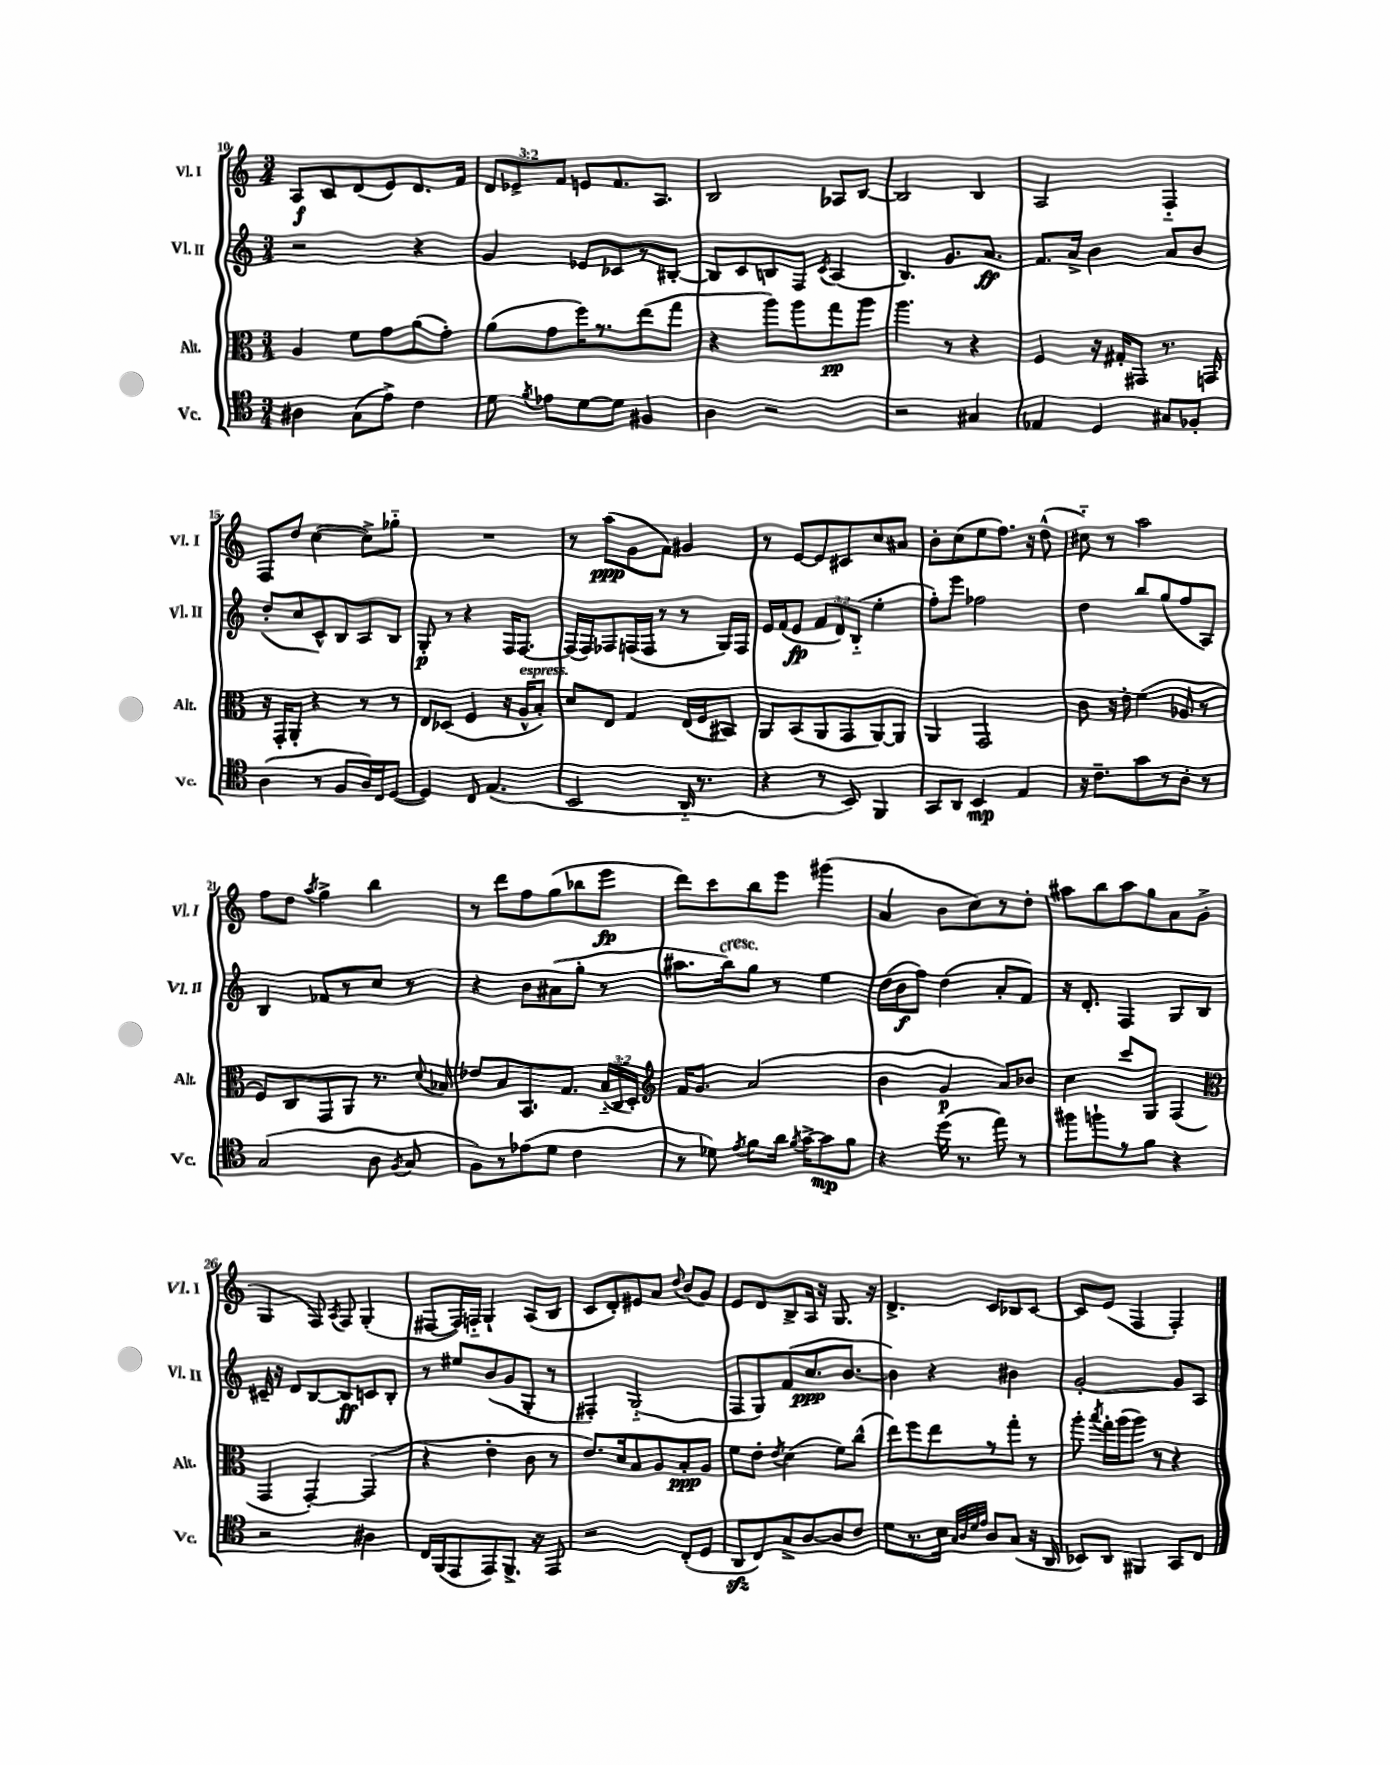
<<
\new StaffGroup <<
\new Staff = "s0" \with { instrumentName = "Vl. I" shortInstrumentName = "Vl. I" } {
    \clef treble \key c \major \numericTimeSignature \time 3/4 \override Staff.TupletNumber.text = #tuplet-number::calc-fraction-text
    \autoBeamOff a8[\f c'8 d'8( e'8) d'8. f'16] |
    \tuplet 3/2 { d'8[ ees'8-> f'8] } e'8[ f'8. a8.] |
    b2 aes8[ b8]~ |
    b2 b4 |
    a2 f4-_ |
    f8[ d''8] c''4~( c''8[->) ges''8]-_ |
    R2. |
    r8 a''8[\ppp( g'8 f'8]) gis'4 |
    r8 e'8[~ e'8 cis'8 c''8 ais'8] |
    b'8[-. c''8( e''8 f''8.]) r16 d''8-^( |
    cis''8-_) r8 a''2 |
    f''8[ d''8] \acciaccatura { a''8 } g''4-> b''4 |
    r8 d'''8[ f''8 g''8( bes''8 e'''8]\fp |
    d'''8[) c'''8 b''8 e'''8] gis'''4( |
    a'4 b'8[ c''8) r8 d''8]-. |
    ais''8[ b''8 ais''8 g''8 a'8 g'8]->( |
    g4 f8) \acciaccatura { a8 } f8 g4-.( |
    fis8[~ fis16) f16]-_ g4-! a8[( b8] |
    c'8[ d'8-.) eis'8 a'8] \appoggiatura { d''8 } b'8[( g'8]) |
    e'8[ d'8 b8-> a16] r16 g8. r16 |
    d'4.-> c'8[ bes8 c'8]~ |
    c'8[ e'8]( f4 f4-.) \bar "|." |
}
\new Staff = "s1" \with { instrumentName = "Vl. II" shortInstrumentName = "Vl. II" } {
    \clef treble \key c \major \numericTimeSignature \time 3/4 \override Staff.TupletNumber.text = #tuplet-number::calc-fraction-text
    \autoBeamOff r2 r4 |
    g'4 ees'8[ ces'8 r8 bis8]~-. |
    bis8[ c'8 b8 f8] \acciaccatura { c'8 } a4( |
    b4.) g'8.[ a'8.]\ff |
    f'8.[ a'16]-> b'4 a'8[ b'8] |
    d''8[-.( c''8 c'8-^) b8 a8 b8] |
    g8-.\p r8 r4 f16[ f8.]~ |
    f16[( f16) fes8 f16( f16] r8 r8 g16[) f16] |
    e'16[ f'16( e'8]\fp \tuplet 3/2 { f'8[ d'8) b8]-_( } e''4-. |
    f''8[-.) e'''8] fes''2 |
    d''4 b''8[ g''8( f''8 a8]) |
    b4 fes'8[ r8 c''8] r8 |
    r4 b'8[ ais'8( g''8]-. r8 |
    ais''8.[ b''16^\markup { \italic "cresc." }) g''8] r8 e''4 |
    d''16[( b'16\f f''8]) d''4( a'8[-. f'8]) |
    r16 d'8.-. f4 g8[ b8] |
    cis'16-- r16 d'8[ b8~ b8\ff c'8 b8]-. |
    r8 eis''8[ b'8( g'8 g8]-. r8 |
    fis4-.) g2-_( |
    f8[ g8) f'8( c''8.\ppp b'8.]~ |
    b'4) r4 bis'4 |
    g'2~-. g'8[ a8] \bar "|." |
}
\new Staff = "s2" \with { instrumentName = "Alt." shortInstrumentName = "Alt." } {
    \clef alto \key c \major \numericTimeSignature \time 3/4 \override Staff.TupletNumber.text = #tuplet-number::calc-fraction-text
    \autoBeamOff a4 f'8[ g'8 a'8( g'8]-.) |
    a'8[( g'8 f''16) r8. e''8( g''8] |
    r4 a''8[) a''8 g''8\pp a''8] |
    a''4. r8 r4 |
    f4 r16 gis16[-. gis,8] r8. g,16 |
    r16 g,16[-. a,8]-. r4 r8 r8 |
    e8[ des8]( f4 r16 a16[-^^\markup { \italic "espress." } b8]-.) |
    d'8[ e8] g4 e16[( f16 bis,8]) |
    a,8[ b,8( a,8 g,8 a,8~) a,8] |
    a,4 g,2 |
    c'8 r16 e'16-. f'4( aes8 r8 |
    f8[) c8 g,8 a,8] r8. \appoggiatura { d'8 } bes16 |
    ees'8[ b8 b,8. g8.] \tuplet 3/2 { b16[-_( c16 d16]-.) } |
    \clef treble f'16[ g'8.] a'2( |
    b'4 g'4\p a'8[) bes'8] |
    c''4 c'''8[ g8] f4( |
    \clef alto g,4 g,4~-.) g,4( |
    r4 e'4-. c'8 r8 |
    e'8.[) d'16 b8 a8 b8-.\ppp a8] |
    f'8[ e'8]-. \acciaccatura { e'8 } d'4( f'8[) c''8]-^( |
    e''8[) f''8 e''8 r8 g''8]-. r8 |
    a''8-. \acciaccatura { b''8 } g''16[-. a''16( a''8]) r8 r4 \bar "|." |
}
\new Staff = "s3" \with { instrumentName = "Vc." shortInstrumentName = "Vc." } {
    \clef tenor \key c \major \numericTimeSignature \time 3/4
    \autoBeamOff ais4 g8[( e'8]->) c'4 |
    d'8 \acciaccatura { f'8 } ees'8[ d'8~ d'8] fis4 |
    a4 r2 |
    r2 gis4 |
    ees4 d4 gis8[ fes8]-. |
    a4( r8 f8[ a16) c16 d8]~( |
    d4) c8 e4.( |
    b,2 a,16-_ r8. |
    r4 r8 b,8) f,4 |
    g,8[ a,8] b,4\mp e4 |
    r16 c'8.[-- g'8 r8 a8]-. r8 |
    g2( a8 \acciaccatura { f8 } g8 |
    f8[) r8 ees'8( d'8] c'4 |
    r8 des'8) \acciaccatura { e'8 } f'8[ a'16] \acciaccatura { f'8 } g'16[~-> g'8\mp f'8] |
    r4 d''16( r8. e''8) r8 |
    fis''8[ f''8-! r8 f'8] r4 |
    r2 ais4 |
    c16[ f,16( e,8 e,8) f,8.]-> r16 e,8 |
    r2 c8[-.( d8] |
    a,8[\sfz c8) g8-> a8~ a8 c'8] |
    d'8[ r8. b16] \grace { g32[ a32 d'32 e'32] } a8[ g8]( r16 a,16 |
    bes,8[) a,8] fis,4 g,8[ c8] \bar "|." |
}
>>
>>
\layout { \context { \Score currentBarNumber = #10 } }
